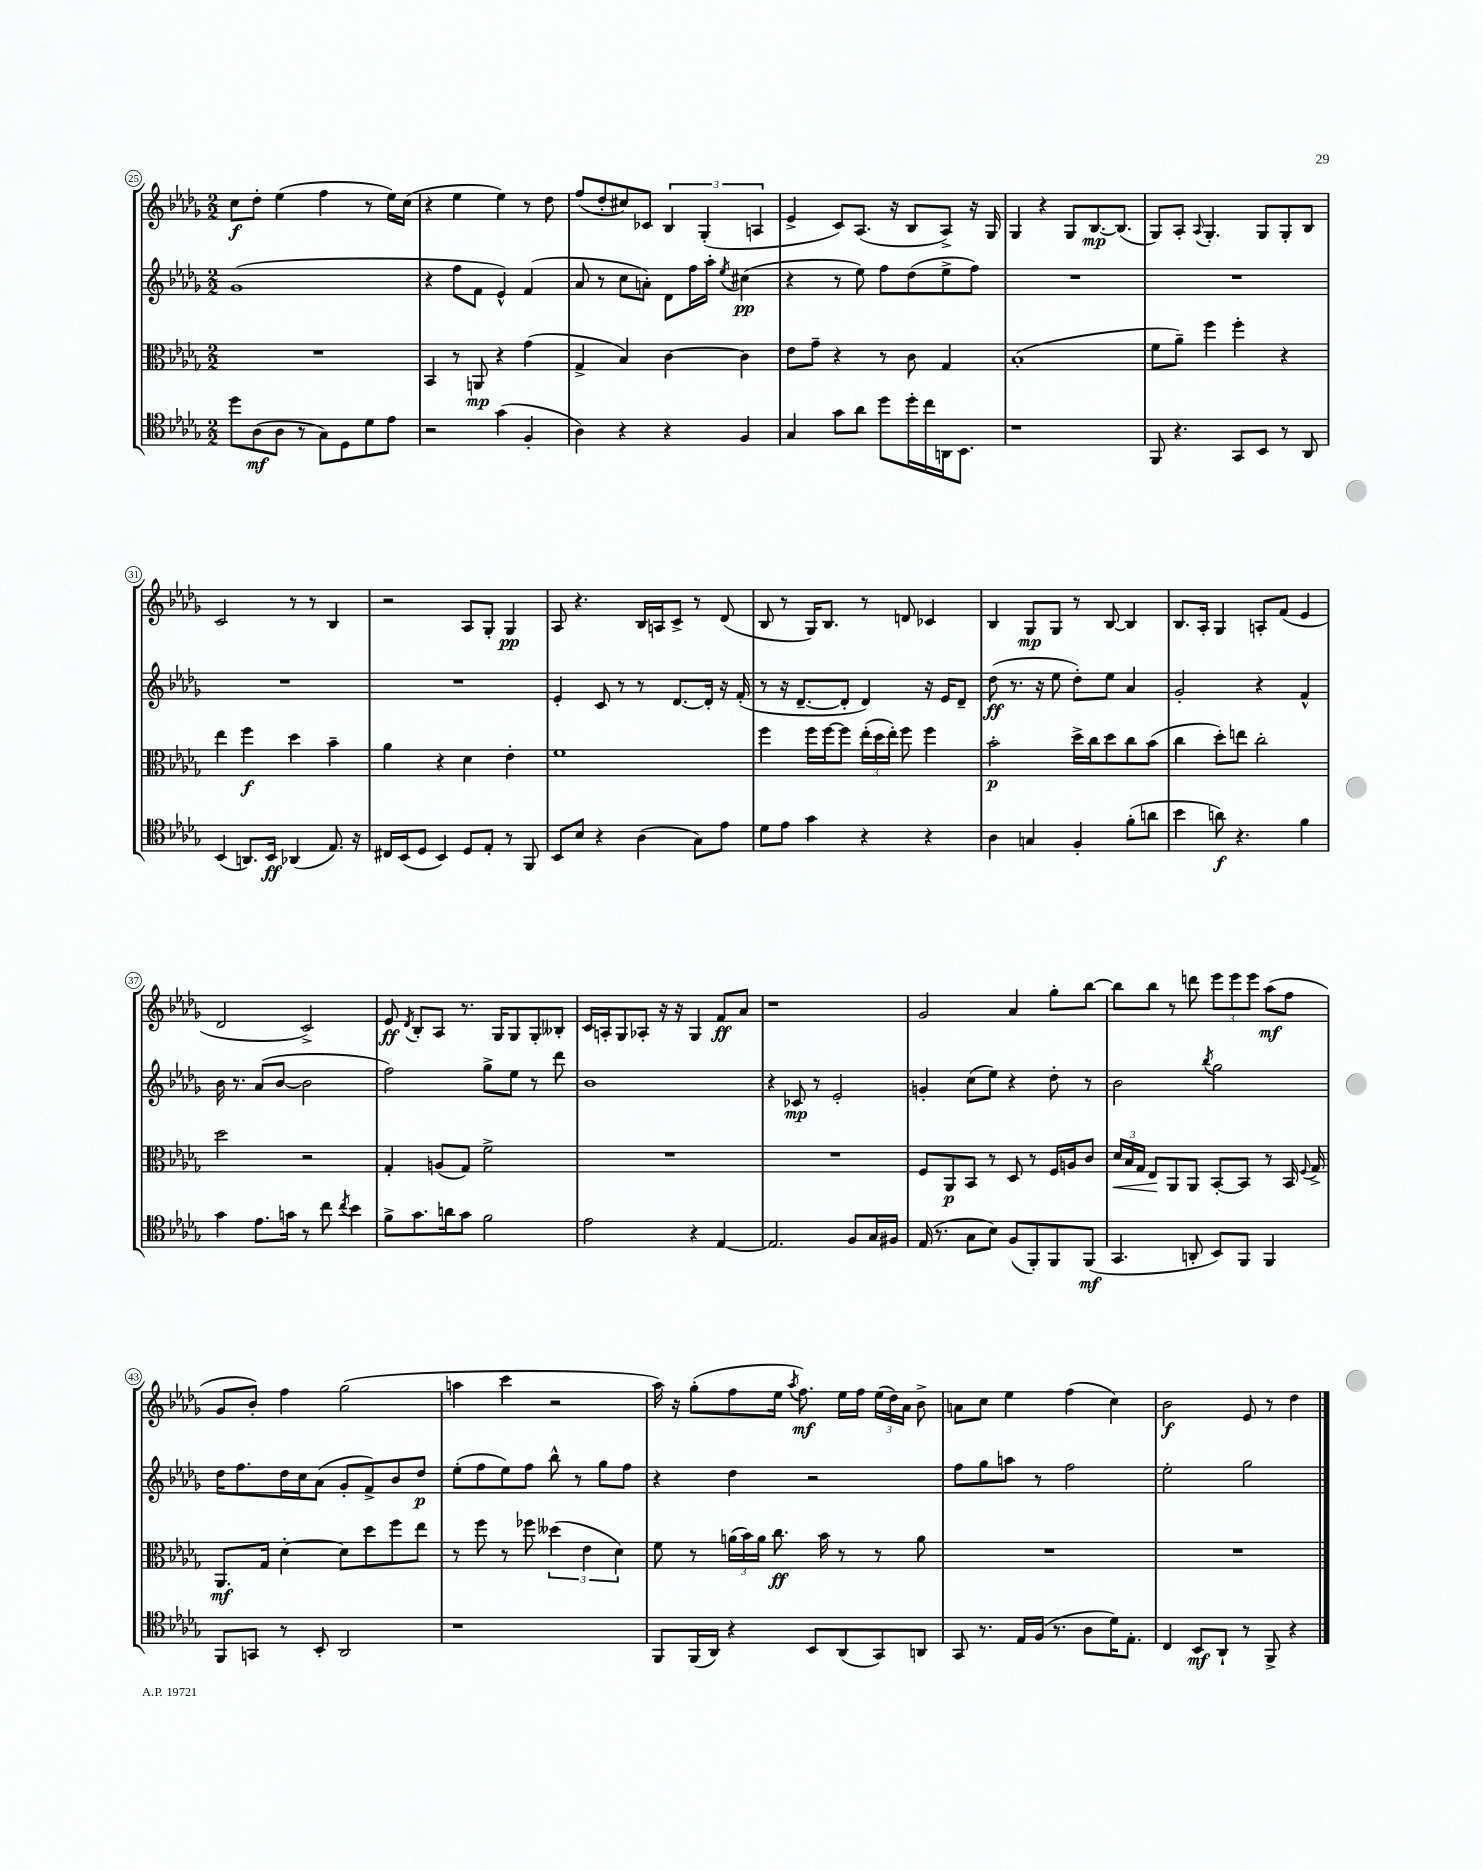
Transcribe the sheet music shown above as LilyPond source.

<<
\new StaffGroup <<
\new Staff = "s0" {
    \clef treble \key des \major \numericTimeSignature \time 2/2
    \autoBeamOff c''8[\f des''8]-. ees''4( f''4 r8 ees''16[) c''16]( |
    r4 ees''4 ees''4) r8 des''8 |
    f''8[( des''8-. cis''8) ces'8] \tuplet 3/2 { bes4 ges4-.( a4 } |
    ees'4-> c'8[) aes8.]( r16 bes8[ aes8]->) r16 ges16 |
    ges4 r4 ges8[ bes8.~\mp bes8.]( |
    ges8[) aes8]-. \appoggiatura { aes8 } ges4.-. ges8[ ges8-. bes8] |
    c'2 r8 r8 bes4 |
    r2 aes8[ ges8]-. ges4\pp |
    aes8 r4. bes16[ a16 c'8]-> r8 des'8( |
    bes8 r8 ges16[) bes8.] r8 d'8 ces'4 |
    bes4 ges8[\mp ges8] r8 bes8~ bes4 |
    bes8.[ aes16]-. ges4 a8[-. f'8]( ees'4 |
    des'2 c'2->) |
    ees'8\ff \acciaccatura { des'8 } bes8[-. aes8] r8. ges16[ ges8 ges8-. beses8]-. |
    c'16[ a16-. ges8 aes8]-. r16 r16 ges4 f'8[\ff aes'8] |
    r1 |
    ges'2 aes'4 ges''8[-. bes''8]~ |
    bes''8[ bes''8] r8 d'''8 \tuplet 3/2 { ees'''8[ ees'''8 ees'''8] } aes''8[\mf( f''8] |
    ges'8[ bes'8]-.) f''4 ges''2( |
    a''4 c'''4 r2 |
    aes''16) r16 ges''8[-.( f''8 ees''16] \acciaccatura { aes''8 } f''8.\mf) ees''16[ f''16] \tuplet 3/2 { ees''16[( des''16) aes'16] } bes'8-> |
    a'8[ c''8] ees''4 f''4( c''4) |
    bes'2\f ees'8 r8 des''4 \bar "|." |
}
\new Staff = "s1" {
    \clef treble \key des \major \numericTimeSignature \time 2/2
    \autoBeamOff ges'1( |
    r4 f''8[ f'8] ees'4-^) f'4( |
    aes'8 r8 c''8[ a'8]-.) des'8[ f''16 aes''16]-. \acciaccatura { ees''8 } cis''4\pp( |
    r4 r8 ees''8) f''8[ des''8( ees''8-> f''8]) |
    R1 |
    R1 |
    R1 |
    R1 |
    ees'4-. c'8 r8 r8 des'8.[~ des'16]-. r16 f'16-.( |
    r8 r16 des'8.[~-- des'8]-. des'4) r16 ees'16[ des'8]-- |
    des''8\ff( r8. r16 ees''8 des''8[-.) ees''8] aes'4 |
    ges'2-. r4 f'4-^ |
    bes'16 r8. aes'8[( bes'8]~ bes'2 |
    f''2) ges''8[-> ees''8] r8 des'''8 |
    bes'1 |
    r4 ces'8\mp r8 ees'2-. |
    g'4-. c''8[( ees''8]) r4 des''8-. r8 |
    bes'2 \acciaccatura { bes''8 } ges''2 |
    des''16[ f''8. des''16 c''16 aes'8]( ges'8[-. f'8->) bes'8 des''8]\p |
    ees''8[-.( f''8 ees''8) f''8] bes''8-^ r8 ges''8[ f''8] |
    r4 des''4 r2 |
    f''8[ ges''8 a''8] r8 f''2 |
    ees''2-. ges''2 \bar "|." |
}
\new Staff = "s2" {
    \clef alto \key des \major \numericTimeSignature \time 2/2
    \autoBeamOff R1 |
    bes,4 r8 a,8\mp r4 ges'4( |
    ges4-> bes4) c'4~ c'4 |
    ees'8[ ges'8]-- r4 r8 c'8 ges4 |
    bes1-.( |
    f'8[ aes'8]--) f''4 f''4-. r4 |
    ees''4 f''4\f des''4 bes'4-- |
    aes'4 r4 des'4 ees'4-. |
    f'1 |
    f''4 f''16[ f''16~ f''8] \tuplet 3/2 { ees''16[-.( des''16 ees''16]-.) } f''8 f''4 |
    bes'2-.\p des''16[-> c''16 des''8 c''8 bes'8]( |
    c''4 des''8[-.) e''8] c''2-. |
    des''2 r2 |
    ges4-. a8[( ges8]) f'2-> |
    R1 |
    R1 |
    f8[ aes,8\p bes,8] r8 des8 r8 f16[ a16 c'8] |
    \tuplet 3/2 { des'16[\< bes16 ges16] } ees8[\! aes,8 aes,8] bes,8[~-. bes,8] r8 bes,16 \appoggiatura { f8 } ges16-> |
    aes,8.[\mf ges16] des'4~-. des'8[ des''8 f''8 ees''8] |
    r8 f''8 r8 fes''8 \tuplet 3/2 { deses''4( ees'4 des'4) } |
    f'8 r8 \tuplet 3/2 { a'16[( bes'16) a'16] } c''8.\ff bes'16 r8 r8 a'8 |
    R1 |
    R1 \bar "|." |
}
\new Staff = "s3" {
    \clef tenor \key des \major \numericTimeSignature \time 2/2
    \autoBeamOff des''8[ aes8\mf( aes8] r8 ges8[) des8 des'8 ees'8] |
    r2 ges'4( f4-. |
    aes4) r4 r4 f4 |
    ges4 ges'8[ aes'8] des''8[ des''16-. c''16 a,16 bes,8.] |
    r1 |
    f,8 r4. ges,8[ bes,8] r8 aes,8 |
    bes,4( a,8.[) bes,16]\ff aes,4( ees8.) r16 |
    cis16[ bes,16( des8] bes,4) des8[ ees8]-. r8 f,8 |
    bes,8[ bes8] r4 aes4( ges8[) ees'8] |
    des'8[ ees'8] ges'4 r4 r4 |
    aes4 g4 f4-. f'8[-.( a'8] |
    bes'4 a'8\f) r4. f'4 |
    ges'4 ees'8.[ g'16] r8 c''8 \acciaccatura { c''8 } bes'4 |
    f'8[-> ges'8. a'16 ges'8] f'2 |
    ees'2 r4 ees4~ |
    ees2. f8[ ges16 fis16] |
    ees16( r8. ges8[ bes8]) f8[( f,8-.) f,8 f,8]\mf( |
    ges,4. a,8-. bes,8[) f,8] f,4 |
    f,8[ g,8] r8 bes,8-. aes,2 |
    r1 |
    f,8[ f,16( aes,16]) r4 bes,8[ aes,8( ges,8) a,8] |
    ges,8 r8. ees16[ f16]( r8. aes8[ des'16) ees8.]-. |
    c4 bes,8[\mf aes,8]-! r8 f,8-> r4 \bar "|." |
}
>>
>>
\layout { \context { \Score currentBarNumber = #25 \override BarNumber.stencil = #(make-stencil-circler 0.1 0.3 ly:text-interface::print) } }
